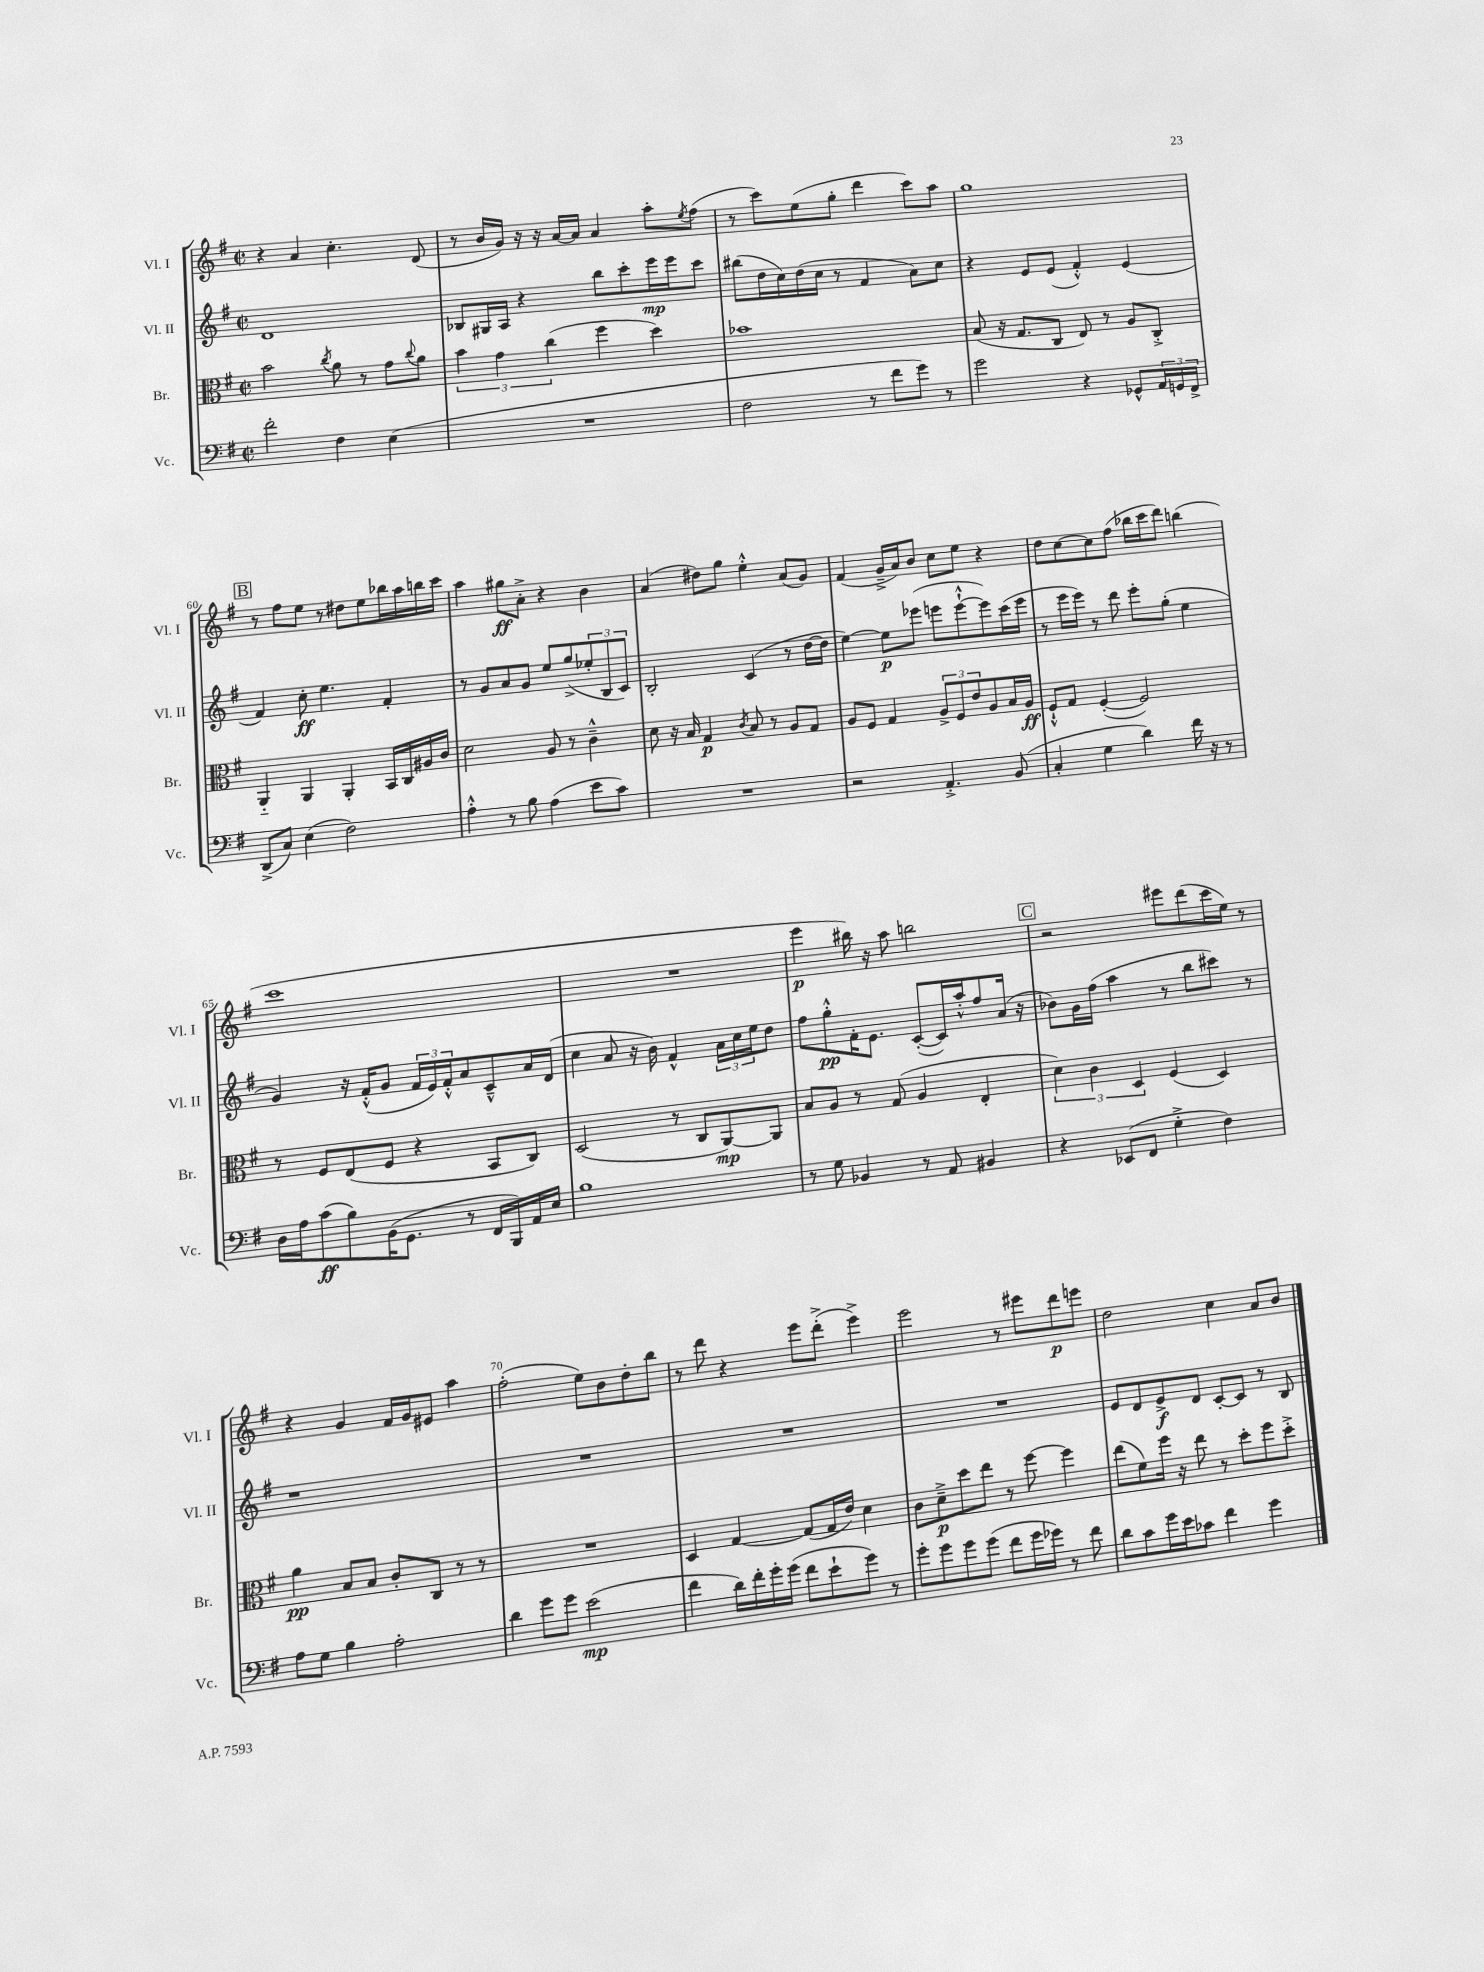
<<
\new StaffGroup <<
\new Staff = "s0" \with { instrumentName = "Vl. I" shortInstrumentName = "Vl. I" } {
    \clef treble \key g \major \defaultTimeSignature \time 2/2
    r4 a'4 c''4.-. d'8( |
    r8 b'16 g'16) r16 r16 a'16~ a'16 a'4 a''8-. \acciaccatura { e''8 } fis''8( |
    r8 c'''8) e''8( g''8-. d'''4 c'''8) a''8 |
    g''1 |
    \mark \markup { \box "B" } r8 fis''8 e''8 r8 dis''8 e''8 bes''16 a''16 b''16 c'''16 |
    a''4 gis''8\ff a'8-.-> r4 b'4 |
    a'4( dis''8) g''8 e''4-.-^ a'8( g'8) |
    fis'4( g'16---> a'16) b'8 c''8 e''8 r4 |
    d''8 c''8~ c''8 fis''8( bes''16 c'''16 d'''8) b''4( |
    c'''1 |
    R1 |
    e'''4\p bis''16) r16 a''8 b''2 |
    \mark \markup { \box "C" } r2 eis'''8 d'''8( c'''16 e''16) r8 |
    r4 g'4 fis'16 g'16 eis'8 a''4 |
    fis''2-.( e''8) b'8 d''8-. b''8 |
    r8 d'''8 r4 e'''8 d'''8-.->( e'''4->) |
    e'''2 r8 eis'''8 d'''8\p e'''8 |
    d''2 c''4 a'8 b'8 \bar "|." |
}
\new Staff = "s1" \with { instrumentName = "Vl. II" shortInstrumentName = "Vl. II" } {
    \clef treble \key g \major \defaultTimeSignature \time 2/2
    d'1 |
    bes8 gis16 a16 r4 b''8 c'''8-. e'''16\mp e'''16 c'''8 |
    bis''8( d''16 c''16) d''16( c''16 r8 fis'4 a'8) c''8 |
    r4 e'8 e'8( fis'4-.-^) e'4( |
    \mark \markup { \box "B" } fis'4) c''8-.\ff e''4. fis'4-. |
    r8 g'8 a'8 g'8 e''8 g''8->( \tuplet 3/2 { ees''8-. b8 c'8) } |
    b2-. c'4( r8 d''16~ d''16 |
    e''4~) e''8\p ees'''8( e'''8 e'''8~-!-^ e'''8) c'''16( e'''16 |
    r8 e'''16 e'''16) r8 d'''8 e'''8-. g''8-.( e''4 |
    g'4) r16 fis'16-.-^( g'8 \tuplet 3/2 { fis'16 e'16) fis'16-.-^ } a'8 c'8---^ a'16 d'16( |
    c''4 a'8 r16 b'16) fis'4-^ \tuplet 3/2 { a'16 c''16 e''16 } d''8 |
    fis''8 g''8-.-^\pp fis'16-. e'8. c'8~-.( c'16) a''16-.-^ fis''8 a'16( r16 |
    \mark \markup { \box "C" } bes'8) g'16 fis''16( a''4 r8 b''8 cis'''8) r8 |
    r1 |
    R1 |
    R1 |
    R1 |
    e'8 d'8 e'8->\f d'8 c'8~-. c'8 r8 b8 \bar "|." |
}
\new Staff = "s2" \with { instrumentName = "Br." shortInstrumentName = "Br." } {
    \clef alto \key g \major \defaultTimeSignature \time 2/2
    b'2 \acciaccatura { c''8 } a'8 r8 g'8 \appoggiatura { c''8 } a'8 |
    \tuplet 3/2 { b'4 g'4 c''4( } fis''4 d''4) |
    bes'1 |
    b8( r16 g8. c8 e8) r8 a8 c8-.-> |
    \mark \markup { \box "B" } a,4-_ a,4 a,4-. b,16 c16 ais16 c'16 |
    d'2 a8 r8 c'4---^ |
    d'8 r16 b16 g4\p \acciaccatura { c'8 } b8 r8 a8 g8 |
    a8 fis8 g4 \tuplet 3/2 { a8-> fis8 e'8 } a8 b16 a16\ff |
    fis8-!-^ g8 fis4~-.( fis2) |
    r8 fis8 e8( fis8 r4 b,8 c8) |
    d2( r8 c8 a,8~\mp) a,8 |
    b8 a8 r8 g8( a4 e4-. |
    \mark \markup { \box "C" } \tuplet 3/2 { d'4) c'4 d4 } fis4( d4) |
    a'4\pp b8 b8 c'8-. c8 r8 r8 |
    R1 |
    d4 g4~ g8( g16 e'16) d'4 |
    c'8 d'8--->\p d''8 e''8 r8 fis''8~ fis''4 |
    e''8( fis'8) fis''16 r16 e''8 r8 d''8-. fis''8 d''8-.-> \bar "|." |
}
\new Staff = "s3" \with { instrumentName = "Vc." shortInstrumentName = "Vc." } {
    \clef bass \key g \major \defaultTimeSignature \time 2/2
    fis'2-. fis4 e4( |
    R1 |
    fis2 r8 fis'8 g'8) r8 |
    g'2 r4 ges,8-^ \tuplet 3/2 { a,16 g,16 fis,16-> } |
    \mark \markup { \box "B" } d,8->( c8) e4( fis2) |
    a4-.-^ r8 b8 a4( e'8 c'8) |
    R1 |
    r2 a,4.-.-> b,8( |
    c4-. g4 d'4) fis'16 r16 r8 |
    d16 a16 c'8\ff( b8) b,16( g,8. r8 fis,16 b,,16) a,16 e16 |
    b1 |
    r8 g8 bes,4 r8 a,8 bis,4 |
    \mark \markup { \box "C" } r4 ees,8( fis,8 g4-.-> fis4) |
    a8 g8 b4 a2-. |
    d'4 g'8 g'8 e'2\mp( |
    fis'4 d'16) fis'16-. g'16-. g'16( fis'8 e'8-! g'8) r8 |
    g'8-. g'8 g'8 g'8( fis'8 g'16 ges'16) r8 fis'8 |
    d'8 c'8 g'16 e'16 ces'8 fis'4 g'4 \bar "|." |
}
>>
>>
\layout { \context { \Score currentBarNumber = #56 \override BarNumber.break-visibility = ##(#f #t #t) barNumberVisibility = #(every-nth-bar-number-visible 5) } }
